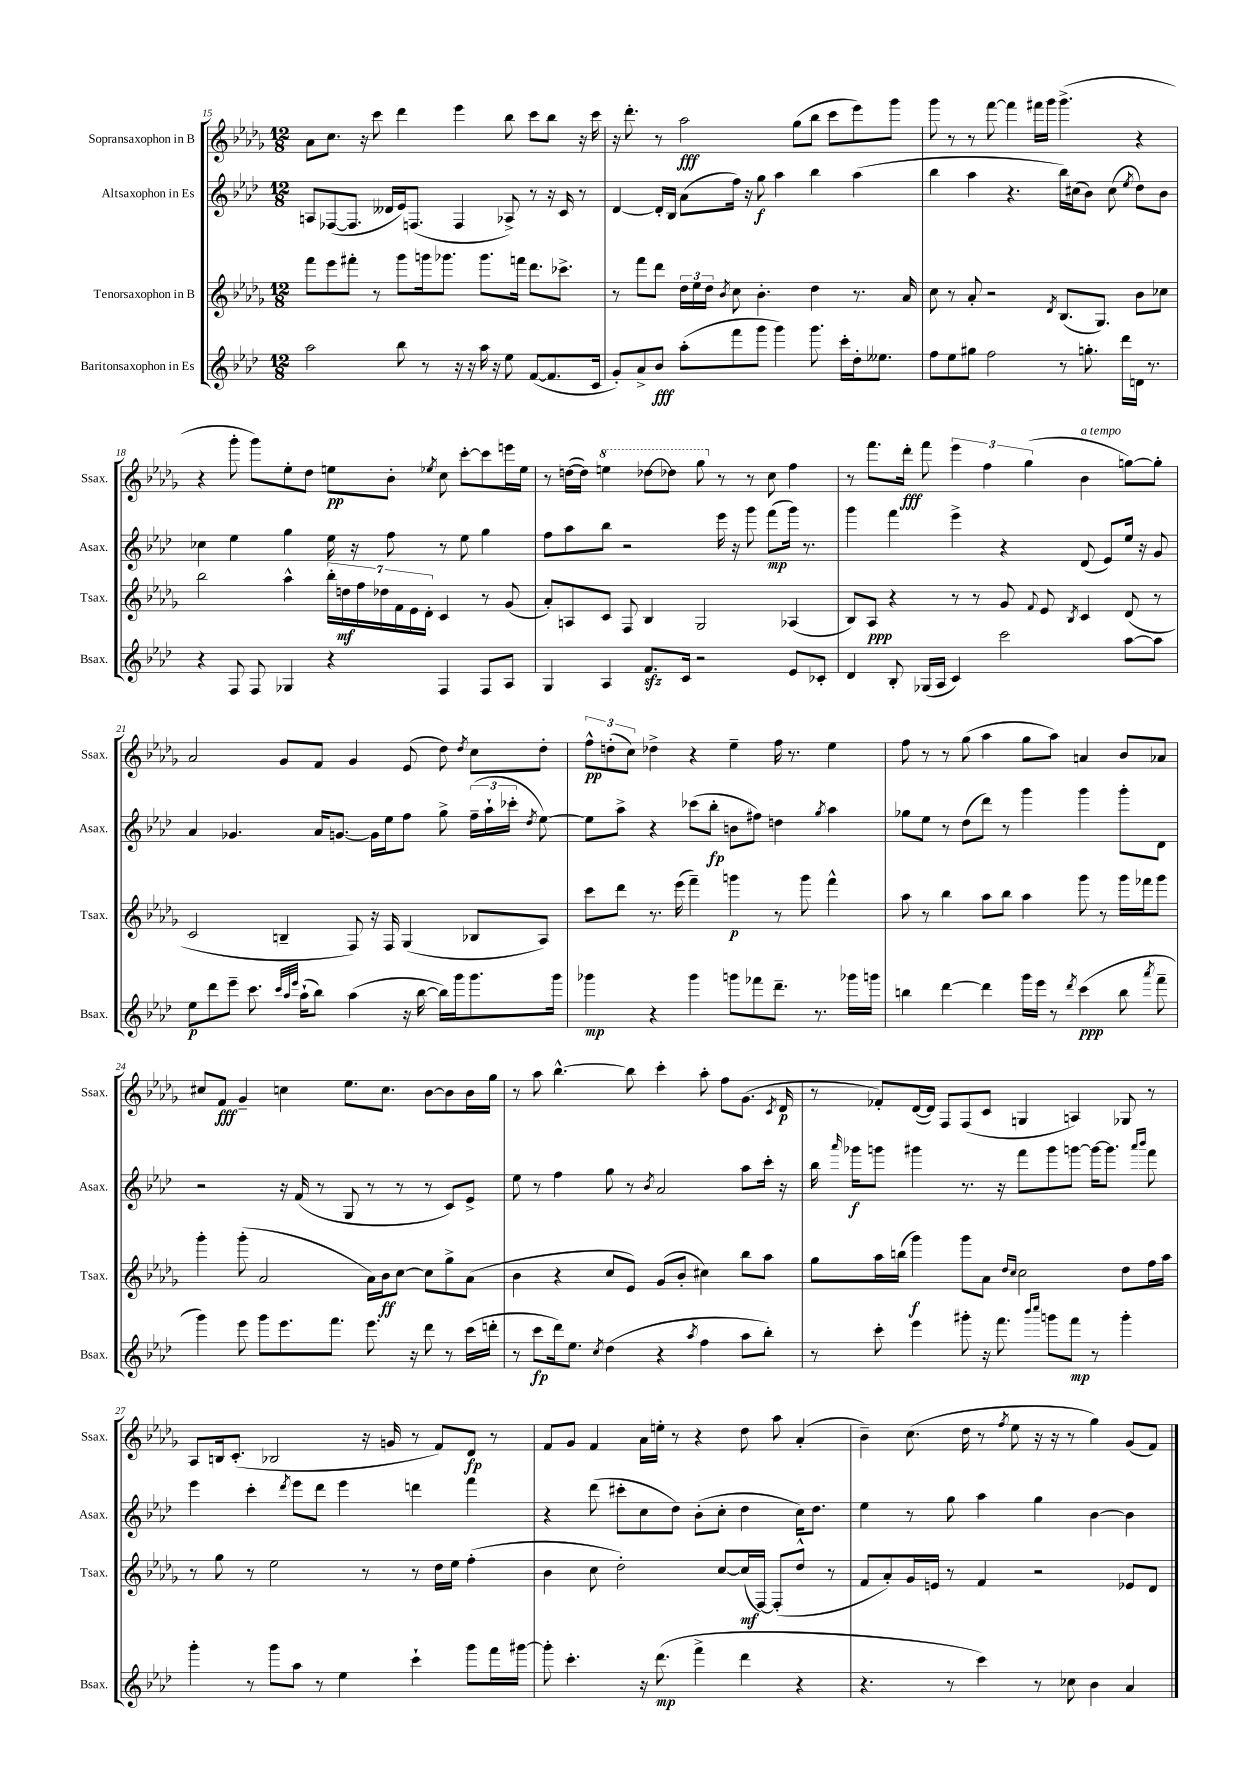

**kern	**dynam	**kern	**dynam	**kern	**dynam	**kern	**dynam
*part4	*part4	*part3	*part3	*part2	*part2	*part1	*part1
*staff4	*staff4	*staff3	*staff3	*staff2	*staff2	*staff1	*staff1
*I"Baritonsaxophon in Es	*	*I"Tenorsaxophon in B	*	*I"Altsaxophon in Es	*	*I"Sopransaxophon in B	*
*I'Bsax.	*	*I'Tsax.	*	*I'Asax.	*	*I'Ssax.	*
*clefG2	*	*clefG2	*	*clefG2	*	*clefG2	*
*k[b-e-a-d-]	*	*k[b-e-a-d-g-]	*	*k[b-e-a-d-]	*	*k[b-e-a-d-g-]	*
*M12/8	*	*M12/8	*	*M12/8	*	*M12/8	*
=15	=15	=15	=15	=15	=15	=15	=15
2aa-\	.	8fff\L	.	8An/L	.	8a-\L	.
.	.	8eee-\	.	([8F-X/	.	8.cc\J	.
.	.	8fff#X'\J	.	8.F-/J]	.	.	.
.	.	.	.	.	.	16r	.
.	.	8r	.	.	.	8ccc\	.
.	.	.	.	16d--X/LL	.	.	.
8bb-\	.	8ggg-\L	.	16e-/J)	.	4ddd-\	.
.	.	.	.	(8.Fn/J	.	.	.
8r	.	16gggn\k	.	.	.	.	.
.	.	8.ggg-X\J	.	.	.	.	.
16r	.	.	.	4F/	.	4eee-\	.
16r	.	.	.	.	.	.	.
16aa-\	.	8.ggg-\L	.	.	.	.	.
16r	.	.	.	.	.	.	.
8ee-\	.	.	.	8A-X^/)	.	8bb-\	.
.	.	16fffn\Jk	.	.	.	.	.
([8f/L	.	8.ddd-\L	.	8r	.	8ccc\L	.
8.f/]	.	.	.	16r	.	8bb-\J	.
.	.	8.ccc-X^\J	.	16c/	.	.	.
.	.	.	.	8r	.	16r	.
16c/Jk	.	.	.	.	.	16ccc\	.
=16	=16	=16	=16	=16	=16	=16	=16
8g'/L)	.	8r	.	[4d-/	.	16r	.
.	.	.	.	.	.	8.ddd-'\	.
8a-^/	.	8fff\L	.	.	.	.	.
8b-/J	fff	8ddd-\J	.	16d-'/LL]	.	8r	.
.	.	.	.	16B-/JJ	.	.	.
(8aa-'\L	.	24dd-\LL	.	(8a-\L	.	2aa-\	fff
.	.	24ee-\	.	.	.	.	.
.	.	24dd-\JJ	.	.	.	.	.
.	.	8qb-/	.	.	.	.	.
8fff\	.	8cc\	.	16ff\Jk)	.	.	.
.	.	.	.	16r	.	.	.
8ggg\J	.	4.b-'\	.	8gg\	f	.	.
4ggg\)	.	.	.	4aa-\	.	.	.
.	.	.	.	.	.	(8gg-\L	.
8.ggg\	.	4dd-\	.	4bb-\	.	8bb-\J	.
.	.	.	.	.	.	8ccc\L	.
16ccc'\LL	.	.	.	.	.	.	.
16dd-'\J	.	8.r	.	(4aa-\	.	8eee-\)	.
8.ee--X\J	.	.	.	.	.	.	.
.	.	.	.	.	.	8ggg-\J	.
.	.	16a-/	.	.	.	.	.
=17	=17	=17	=17	=17	=17	=17	=17
8ff\L	.	8cc\	.	4bb-\	.	8ggg-\	.
8ee-\	.	8r	.	.	.	8r	.
8gg#X\J	.	8a-'/	.	4aa-\	.	8r	.
2ff\	.	2r	.	.	.	[8fff\	.
.	.	.	.	4.r	.	4fff\]	.
.	.	.	.	.	.	16fff#X\LL	.
.	.	.	.	.	.	16ggg-\JJ	.
.	.	8qd-/	.	.	.	.	.
8r	.	(8.B-/L	.	16bb-\LL)	.	(4.ggg-^\	.
.	.	.	.	(16cc#X\J	.	.	.
8.ggn'\	.	.	.	8b-\J)	.	.	.
.	.	8.G-/J)	.	.	.	.	.
.	.	.	.	(8cc#\	.	.	.
16ddd-\LL	.	.	.	.	.	.	.
.	.	.	.	8qee-/	.	.	.
16dn\JJ	.	8b-\L	.	8dd-\L)	.	4r	.
8.r	.	.	.	.	.	.	.
.	.	8cc-X\J	.	8b-\J	.	.	.
!!LO:LB:g=z
=18	=18	=18	=18	=18	=18	=18	=18
4r	.	2bb-\	.	4cc-X\	.	4r	.
8F/	.	.	.	4ee-\	.	8ggg-'\	.
8F/	.	.	.	.	.	8ggg-\L)	.
4G-X/	.	4aa-^^\	.	4gg\	.	8ee-'\	.
.	.	.	.	.	.	8dd-\J	.
4r	.	28bb-'\LL	.	16ee-\	.	8een\L	pp
.	.	28ddn\	mf	.	.	.	.
.	.	.	.	16r	.	.	.
.	.	28ff\	.	.	.	.	.
.	.	28dd-X\	.	.	.	.	.
.	.	.	.	8ff\	.	8b-'\J	.
.	.	28f\	.	.	.	.	.
.	.	28e-\	.	.	.	.	.
.	.	28d-'\JJ	.	.	.	.	.
.	.	.	.	.	.	8qee-X/	.
4F/	.	4c/	.	8r	.	8cc\	.
.	.	.	.	8ee-\	.	[8ccc'\L	.
8F/L	.	8r	.	4gg\	.	8ccc\]	.
8A-/J	.	(8g-/	.	.	.	16eeen\L	.
.	.	.	.	.	.	16ee-\JJ	.
=19	=19	=19	=19	=19	=19	=19	=19
4G/	.	8a-'/L)	.	8ff\L	.	8r	.
.	.	8An/	.	8aa-\	.	([16ddn\LL	.
.	.	.	.	.	.	16dd\JJ])	.
*	*	*	*	*	*	*8va	*
4A-/	.	8c/J	.	8bb-\J	.	4eeen\	.
.	.	8F/	.	2r	.	.	.
8.fzz/L	.	4B-/	.	.	.	[8ddd-X\L	.
.	.	.	.	.	.	8ddd-X\J]	.
16c/Jk	.	.	.	.	.	.	.
2r	.	2G-/	.	.	.	8ggg-\	.
*	*	*	*	*	*	*X8va	*
.	.	.	.	16eee-\	.	8r	.
.	.	.	.	16r	.	.	.
.	.	.	.	8ggg\	.	8r	.
.	.	.	.	(8fff\L	mp	8cc\	.
8e-/L	.	(4A-X/	.	16ggg\Jk)	.	4ff\	.
.	.	.	.	8.r	.	.	.
8c-X'/J	.	.	.	.	.	.	.
=20	=20	=20	=20	=20	=20	=20	=20
4d-/	.	8B-/L)	.	4ggg\	.	8r	.
.	.	8A-/J	ppp	.	.	8.fff\L	.
8B-'/	.	4r	.	4fff\	.	.	.
.	.	.	.	.	.	16ddd-'\Jk	fff
(16G-X/LL	.	.	.	.	.	8fff\	.
16A-/JJ	.	.	.	.	.	.	.
4c/)	.	8r	.	4eee-^\	.	6eee-\	.
.	.	8r	.	.	.	.	.
.	.	.	.	.	.	6ff\	.
2ccc\	.	8g-/	.	4r	.	.	.
.	.	.	.	.	.	(6gg-\	.
.	.	8qqf/	.	.	.	.	.
.	.	8e-/	.	.	.	.	.
.	.	8qB-/	.	.	.	.	.
!	!	!	!	!	!	!LO:TX:a:i:t=a tempo	!
.	.	4c/	.	(8d-/	.	4b-\	.
.	.	.	.	8e-/L)	.	.	.
[8aa-\L	.	(8d-/	.	16ee-/Jk	.	[8ggn\L)	.
.	.	.	.	16r	.	.	.
8aa-\J]	.	8r	.	8g/	.	8gg'\J]	.
!!LO:LB:g=z
=21	=21	=21	=21	=21	=21	=21	=21
8ee-\L	p	2c/	.	4a-/	.	2a-/	.
8ddd-\	.	.	.	.	.	.	.
8eee-~\J	.	.	.	4.g-X/	.	.	.
8.ccc\	.	.	.	.	.	.	.
.	.	4Bn~/	.	.	.	8g-/L	.
32qqccc/LLL	.	.	.	.	.	.	.
32qqaa-/	.	.	.	.	.	.	.
32qqeee-/JJJ	.	.	.	.	.	.	.
(16aa-`\KL	.	.	.	.	.	.	.
8bb-\J)	.	.	.	16a-/KL	.	8f/J	.
.	.	.	.	[8.gn/J	.	.	.
(4aa-\	.	8F/)	.	.	.	4g-/	.
.	.	16r	.	16g\LL]	.	.	.
.	.	16F/	.	16ee-\J	.	.	.
16r	.	(4G-/	.	8ff\J	.	(8e-/	.
[16bb-\	.	.	.	.	.	.	.
16bb-\LL])	.	.	.	8gg^\	.	8dd-\)	.
16ggg\J	.	.	.	.	.	.	.
.	.	.	.	.	.	8qdd-/	.
8.ggg\	.	8B-X/L	.	(24ff~\LL	.	8cc\L	.
.	.	.	.	24aa-`\	.	.	.
.	.	.	.	24ccc-X'\JJ	.	.	.
.	.	.	.	8qdd-/	.	.	.
.	.	8A-/J)	.	[8ee-\)	.	8dd-'\J	.
16ggg\Jk	.	.	.	.	.	.	.
=22	=22	=22	=22	=22	=22	=22	=22
4ggg-X\	mp	8ccc\L	.	8ee-\L]	.	12ff^^\L	pp
.	.	.	.	.	.	(12ddn'\	.
.	.	8ddd-\J	.	8aa-^\J	.	.	.
.	.	.	.	.	.	12cc\J)	.
4r	.	8.r	.	4r	.	4dd-X^\	.
.	.	(16eee-\	.	.	.	.	.
4ggg-\	.	4fff~\)	.	(8ccc-X\L	.	4r	.
.	.	.	.	8bb-'\J	fp	.	.
8gggn\L	.	4gggn\	p	8bn\L	.	4ee-~\	.
8fff-X\	.	.	.	8ff#X\J)	.	.	.
8.ddd-~\J	.	8r	.	4ddn\	.	16ff\	.
.	.	.	.	.	.	8.r	.
.	.	8ggg\	.	.	.	.	.
8.r	.	.	.	.	.	.	.
.	.	.	.	8qgg/	.	.	.
.	.	4fff^^\	.	4aa-\	.	4ee-\	.
16ggg-X\LL	.	.	.	.	.	.	.
16gggn\JJ	.	.	.	.	.	.	.
=23	=23	=23	=23	=23	=23	=23	=23
4bbn\	.	8aa-\	.	8gg-X\L	.	8ff\	.
.	.	8r	.	8ee-\J	.	8r	.
[4ddd-\	.	4bb-\	.	8r	.	8r	.
.	.	.	.	(8dd-\L	.	(8gg-\	.
4ddd-\]	.	8aa-\L	.	8ddd-\J)	.	4aa-\	.
.	.	8bb-\J	.	8r	.	.	.
16ggg\LL	.	4aa-\	.	4ggg\	.	8gg-\L	.
16eee-\JJ	.	.	.	.	.	.	.
8r	.	.	.	.	.	8aa-\J)	.
8qddd-/	.	.	.	.	.	.	.
(4ccc\	ppp	8ggg-\	.	4ggg\	.	4an/	.
.	.	8r	.	.	.	.	.
8bb\	.	16ggg-\LL	.	8ggg'\L	.	8b-/L	.
.	.	16fff-X\J	.	.	.	.	.
8qaaa-/	.	.	.	.	.	.	.
8fff~\	.	8ggg-\J	.	8d-\J	.	8a-X/J	.
!!LO:LB:g=z
=24	=24	=24	=24	=24	=24	=24	=24
4ggg\)	.	4ggg-'\	.	2r	.	8cc#X/L	.
.	.	.	.	.	.	8f/J	fff
8eee-\	.	(8ggg-'\	.	.	.	4g-~/	.
8ggg\L	.	2a-/	.	.	.	.	.
8.eee-\	.	.	.	16r	.	4ccn\	.
.	.	.	.	(16f/	.	.	.
.	.	.	.	8r	.	.	.
8.fff\J	.	.	.	.	.	.	.
.	.	.	.	8G/	.	8.ee-\L	.
8.eee-\	.	16a-\LL)	.	8r	.	.	.
.	.	16b-\J	ff	.	.	8.cc\J	.
.	.	[8cc\J	.	8r	.	.	.
16r	.	.	.	.	.	.	.
8ddd-\	.	8cc\L]	.	8r	.	[8b-\L	.
8r	.	8gg-^\	.	8c/L)	.	8b-\]	.
(16ccc\LL	.	(8a-\J	.	8e-^/J	.	16b-\L	.
16dddn'\JJ	.	.	.	.	.	16gg-\JJ	.
=25	=25	=25	=25	=25	=25	=25	=25
8r	.	4b-\	.	8ee-\	.	8r	.
8ccc\L	fp	.	.	8r	.	8aa-\	.
16ddd-\k)	.	4r	.	4ff\	.	[4.bb-^^\	.
8.ee-\J	.	.	.	.	.	.	.
8qcc/	.	.	.	.	.	.	.
(4dd-\	.	8cc/L	.	8gg\	.	.	.
.	.	8e-/J)	.	8r	.	8bb-\]	.
.	.	.	.	8qb-/	.	.	.
4r	.	(8g-/L	.	2a-/	.	4ccc'\	.
.	.	8b-'/J	.	.	.	.	.
8qaa-/	.	.	.	.	.	.	.
4ff\	.	4cc#X\)	.	.	.	8aa-'\	.
.	.	.	.	.	.	8ff\L	.
8aa-\L	.	8bb-\L	.	8aa-\L	.	(8.g-\J	.
8bb-'\J)	.	8aa-\J	.	16ccc'\Jk	.	.	.
.	.	.	.	.	.	8qc/	.
.	.	.	.	16r	.	16d-/	p
=26	=26	=26	=26	=26	=26	=26	=26
8r	.	8gg-\L	.	16bb-\	.	8r	.
.	.	.	.	16qqaaa-/	.	.	.
.	.	.	.	16ggg-X\KL	f	.	.
8ccc'\	.	16aa-\L	.	8gggn\J	.	8f-X'/L)	.
.	.	(16bbn\JJ	.	.	.	.	.
4eee-\	.	4ggg-\)	f	4ggg#X\	.	([16d-/L	.
.	.	.	.	.	.	16d-/JJ])	.
.	.	.	.	.	.	8F/L	.
8ggg#X'\	.	8ggg-\L	.	8.r	.	(8F/	.
16r	.	8a-\J	.	.	.	8c/J	.
8.fff\	.	.	.	16r	.	.	.
.	.	16qqdd-/LL	.	.	.	.	.
.	.	16qqcc/JJ	.	.	.	.	.
.	.	2cc\	.	8fff\L	.	4Gn/	.
16qqbbb-/LL	.	.	.	.	.	.	.
16qqcccc/JJ	.	.	.	.	.	.	.
8gggn\L	.	.	.	8ggg#\	.	.	.
8fff\J	mp	.	.	[8gggn\J	.	4An/)	.
8r	.	.	.	16ggg\KL_	.	.	.
.	.	.	.	8.ggg\J]	.	.	.
4ggg'\	.	8dd-\L	.	.	.	8G-X/	.
.	.	.	.	16qqaaa-/LL	.	.	.
.	.	.	.	16qqbbb-/JJ	.	.	.
.	.	16ff\L	.	8fff\	.	8r	.
.	.	16aa-\JJ	.	.	.	.	.
!!LO:LB:g=z
=27	=27	=27	=27	=27	=27	=27	=27
4ggg'\	.	8r	.	4eee-\	.	8A-/L	.
.	.	8gg-\	.	.	.	16Bn/k	.
.	.	.	.	.	.	(8.c'/J	.
8r	.	8r	.	4ccc'\	.	.	.
8ggg\L	.	2ee-\	.	.	.	2B-X/	.
.	.	.	.	8qddd-/	.	.	.
8aa-\J	.	.	.	8eee-\L	.	.	.
8r	.	.	.	8ddd-\J	.	.	.
4ee-\	.	.	.	4eee-\	.	.	.
.	.	8r	.	.	.	16r	.
.	.	.	.	.	.	16gn/	.
4ccc`\	.	8r	.	4dddn\	.	8r	.
.	.	16dd-\LL	.	.	.	8f/L)	.
.	.	16ee-\JJ	.	.	.	.	.
8ggg\L	.	(4ff'\	.	4fff\	.	8d-/J	fp
16fff\L	.	.	.	.	.	8r	.
[16ggg#X\JJ	.	.	.	.	.	.	.
=28	=28	=28	=28	=28	=28	=28	=28
8ggg#'\]	.	4b-\	.	4r	.	8f/L	.
4.ccc'\	.	.	.	.	.	8g-/J	.
.	.	8cc\	.	(8ddd-\	.	4f/	.
.	.	2dd-'\)	.	8ccc#X'\L	.	.	.
16r	.	.	.	8cc\	.	16a-\LL	.
(8.ddd-\	mp	.	.	.	.	16een'\JJ	.
.	.	.	.	8dd-\J)	.	8r	.
4fff^\	.	.	.	(8b-'\L	.	4r	.
.	.	[8cc/L	.	8cc'\J	.	.	.
4ddd-\	.	(16cc/L]	mf	4dd-\	.	8dd-\	.
.	.	[16F/JJ)	.	.	.	.	.
.	.	(8F'/L]	.	.	.	8aa-\	.
4r	.	8dd-^^/J	.	16cc\KL)	.	(4a-'/	.
.	.	.	.	8.dd-\J	.	.	.
.	.	8r	.	.	.	.	.
=29	=29	=29	=29	=29	=29	=29	=29
4.r	.	8f/L	.	4ee-\	.	4b-~\)	.
.	.	8a-'/)	.	.	.	.	.
.	.	16g-/L	.	8r	.	(8.cc\	.
.	.	16en/JJ	.	.	.	.	.
8r	.	8r	.	8gg\	.	.	.
.	.	.	.	.	.	16dd-\	.
4ccc\)	.	4f/	.	4aa-\	.	8r	.
.	.	.	.	.	.	8qff/	.
.	.	.	.	.	.	8ee-\	.
8r	.	2r	.	4gg\	.	16r	.
.	.	.	.	.	.	16r	.
8cc-X\	.	.	.	.	.	8r	.
4b-\	.	.	.	[4b-\	.	4gg-\)	.
4a-/	.	8e-X/L	.	4b-\]	.	(8g-/L	.
.	.	8d-/J	.	.	.	8f/J)	.
==	==	==	==	==	==	==	==
*-	*-	*-	*-	*-	*-	*-	*-
